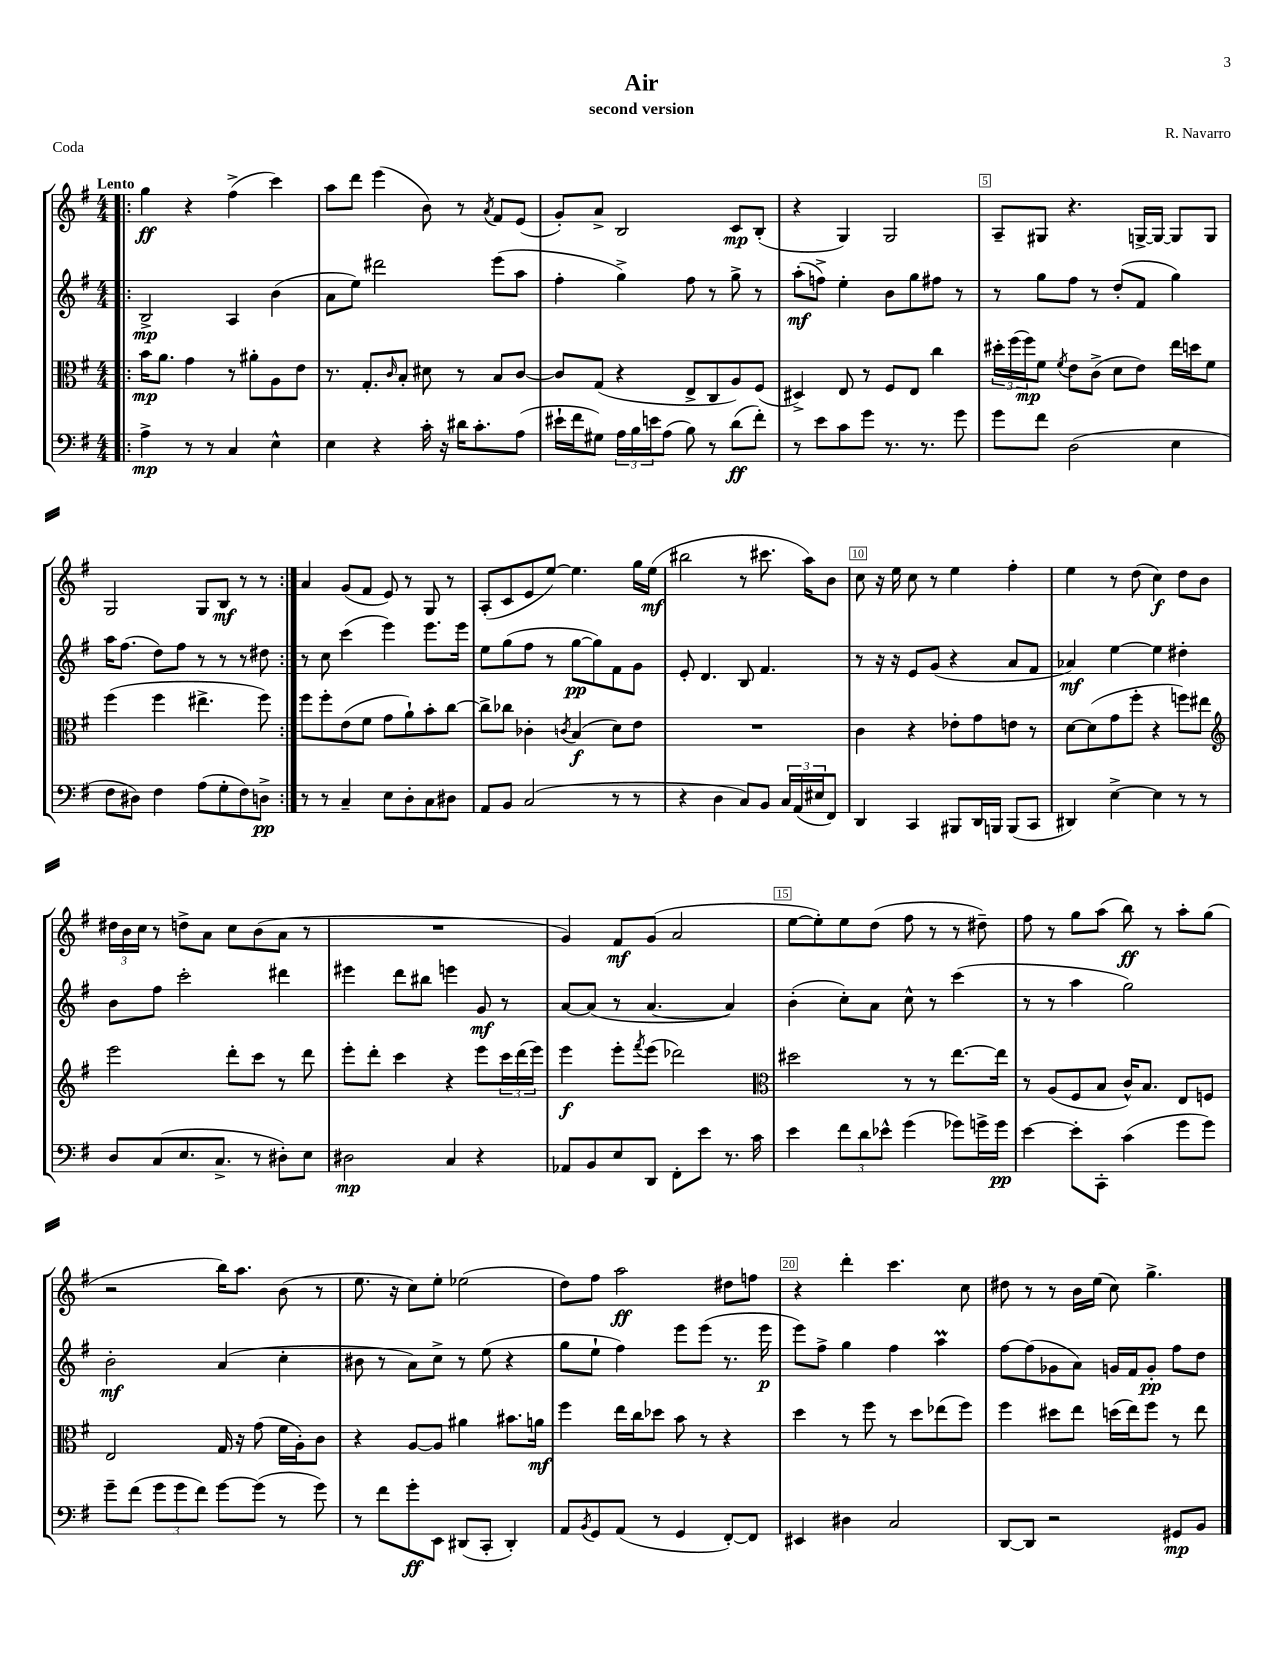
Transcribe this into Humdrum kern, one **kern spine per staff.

**kern	**kern	**kern	**kern
*staff4	*staff3	*staff2	*staff1
*clefF4	*clefC3	*clefG2	*clefG2
*k[f#]	*k[f#]	*k[f#]	*k[f#]
*M4/4	*M4/4	*M4/4	*M4/4
=!|:	=!|:	=!|:	=!|:
4A^	16b	2B^	4gg
.	8.a	.	.
8r	4g	.	4r
8r	.	.	.
4C	8r	4A	(4ff#^
.	8a#'	.	.
4E^^	8A	(4b	4ccc)
.	8e	.	.
=	=	=	=
4E	8.r	8a	8aa
.	.	8ee)	8ddd
.	8.G'	.	.
4r	.	2ddd#	(4eee
.	16qqc	.	.
.	8B'	.	.
16c'	8d#	.	8b)
16r	.	.	.
16d#	8r	.	8r
8.c'	.	.	.
.	.	.	8qa
.	8B	(8eee	8f#
(8A	[8c	8aa	(8e
=	=	=	=
16e#`	8c]	4ff#'	8g')
16f#	.	.	.
8G#)	(8G	.	8a^
24A	4r	4gg^)	2B
24B	.	.	.
24e	.	.	.
(8A	.	.	.
8B)	8E^	8ff#	.
8r	8C	8r	.
(8d	8A)	8gg^	8c
8f#')	(8F#	8r	(8B'
=	=	=	=
8r	4D#^)	(8aa'	4r
8e	.	8ff^)	.
8c	8E	4ee'	4G)
8g	8r	.	.
8.r	8F#	8b	2G
.	8E	8gg	.
8.r	.	.	.
.	4cc	8ff#	.
8g	.	8r	.
=	=	=	=
8g	24dd#'	8r	8A~
.	(24ff#	.	.
.	24ff#)	.	.
8f#	8f#	8gg	8G#
.	8qf#	.	.
(2D	8e	8ff#	4.r
.	(8c^	8r	.
.	8d	(8dd'	.
.	8e)	8f#	[16G^
.	.	.	16G_
4E	16ee	4gg)	8G]
.	16dd	.	.
.	8f#	.	8G
=	=	=	=
8F#	(4ff#	16aa	2G
.	.	(8.ff#	.
8D#)	.	.	.
4F#	4ff#	8dd)	.
.	.	8ff#	.
(8A	4.ee#^	8r	8G
8G'	.	8r	8B
8F#)	.	8r	8r
8D^	8ff#)	8dd#	8r
=:|!	=:|!	=:|!	=:|!
8r	8ff#	8r	4a
8r	8ff#'	8cc	.
4C~	(8e	(4ccc	(8g
.	8f#	.	8f#
8E	8g	4eee)	8e)
8D'	8a`)	.	8r
8C	8b'	8.eee	8G
8D#	[8cc	.	8r
.	.	16eee	.
=	=	=	=
8AA	8cc^]	8ee	(8A'
8BB	8cc-	(8gg	8c
(2C	4c-'	8ff#	8e
.	.	8r	[8ee)
.	8qc	.	.
.	(4B	[8gg	4.ee]
.	.	8gg])	.
8r	8d)	8f#	.
8r	8e	8g	16gg
.	.	.	(16ee
=	=	=	=
4r	1r	8e'	2bb#
.	.	4.d	.
4D	.	.	.
8C)	.	8B	8r
8BB	.	4.f#	8.ccc#
24C	.	.	.
(24AA	.	.	.
.	.	.	16aa)
24E#	.	.	.
8FF#)	.	.	8b
=	=	=	=
4DD	4c	8r	8cc
.	.	16r	16r
.	.	16r	16ee
4CC	4r	8e	8cc
.	.	(8g	8r
8BBB#	8e-'	4r	4ee
16DD	8g	.	.
16BBB	.	.	.
(8BBB	8e	8a	4ff#'
8CC	8r	8f#	.
=	=	=	=
4DD#)	[8d	4a-)	4ee
.	(8d]	.	.
[4E^	8g	[4ee	8r
.	8ff#'	.	(8dd
4E]	4r	4ee]	4cc)
8r	8ff)	4dd#'	8dd
8r	8ee#	.	8b
=	=	=	=
*	*clefG2	*	*
8D	2eee	8b	24dd#
.	.	.	24b
.	.	.	24cc
(8C	.	8ff#	8r
8.E	.	2ccc'	8dd^
.	.	.	8a
8.C^	.	.	.
.	8ddd'	.	8cc
8r	8ccc	.	(8b
8D#')	8r	4ddd#	8a
8E	8ddd	.	8r
=	=	=	=
2D#	8eee'	4eee#	1r
.	8ddd'	.	.
.	4ccc	8ddd	.
.	.	8bb#	.
4C	4r	4eee	.
4r	8eee	8g	.
.	24ccc	8r	.
.	(24ddd	.	.
.	24eee)	.	.
=	=	=	=
8AA-	4eee	[8a	4g)
8BB	.	(8a]	.
8E	8eee'	8r	8f#
.	8qfff#	.	.
8DD	(8eee	[4.a	(8g
8FF#'	2ddd-)	.	2a
8e	.	.	.
8.r	.	4a])	.
16c	.	.	.
=	=	=	=
*	*clefC3	*	*
4e	2dd#	(4b'	[8ee
.	.	.	8ee'])
12f#	.	8cc')	8ee
12d	.	.	.
.	.	8a	(8dd
12e-^^	.	.	.
(4g	8r	8cc^^	8ff#
.	8r	8r	8r
8g-)	[8.ee	(4ccc	8r
16g^	.	.	8dd#~)
16g	16ee]	.	.
=	=	=	=
[4e	8r	8r	8ff#
.	(8A	8r	8r
8e']	8F#	4aa	8gg
8CC'	8B	.	(8aa
(4c	16c^^)	2gg)	8bb)
.	8.B	.	.
.	.	.	8r
8g	8E	.	8aa'
8g)	8F	.	(8gg
=	=	=	=
8g~	2E	2b'	2r
(8f#	.	.	.
12g	.	.	.
12g	.	.	.
12f#)	.	.	.
[8g	16G	(4a	16bb)
.	16r	.	8.aa
(8g]	(8g	.	.
8r	16f#	4cc'	(8b
.	16A')	.	.
8g)	8c	.	8r
=	=	=	=
8r	4r	8b#	8.ee
8f#	.	8r	.
.	.	.	16r
8g'	[8A	8a)	8cc)
8EE	8A]	8cc^	8ee'
(8DD#	4a#	8r	(2ee-
8CC'	.	(8ee	.
4DD#')	8.b#	4r	.
.	16a	.	.
=	=	=	=
8AA	4ff#	8gg	8dd)
8qBB	.	.	.
8GG	.	8ee`	8ff#
(8AA	16ee	4ff#)	2aa
.	16cc	.	.
8r	8dd-	.	.
4GG	8b	8eee	.
.	8r	(8eee	.
[8FF#')	4r	8.r	8dd#
8FF#]	.	.	8ff
.	.	16eee	.
=	=	=	=
4EE#	4dd	8eee)	4r
.	.	8ff#^	.
4D#	8r	4gg	4ddd'
.	8ff#	.	.
2C	8r	4ff#	4.ccc
.	8dd	.	.
.	(8ee-	4aa	.
.	8ff#)	.	8cc
=	=	=	=
[8DD	4ff#	[8ff#	8dd#
8DD]	.	(8ff#]	8r
2r	8dd#	8g-	8r
.	8ee	8a)	16b
.	.	.	(16ee
.	(16dd	16g	8cc)
.	16ee)	16f#	.
.	8ff#	8g'	4.gg^
8GG#	8r	8ff#	.
8BB	8ee	8dd	.
==	==	==	==
*-	*-	*-	*-
